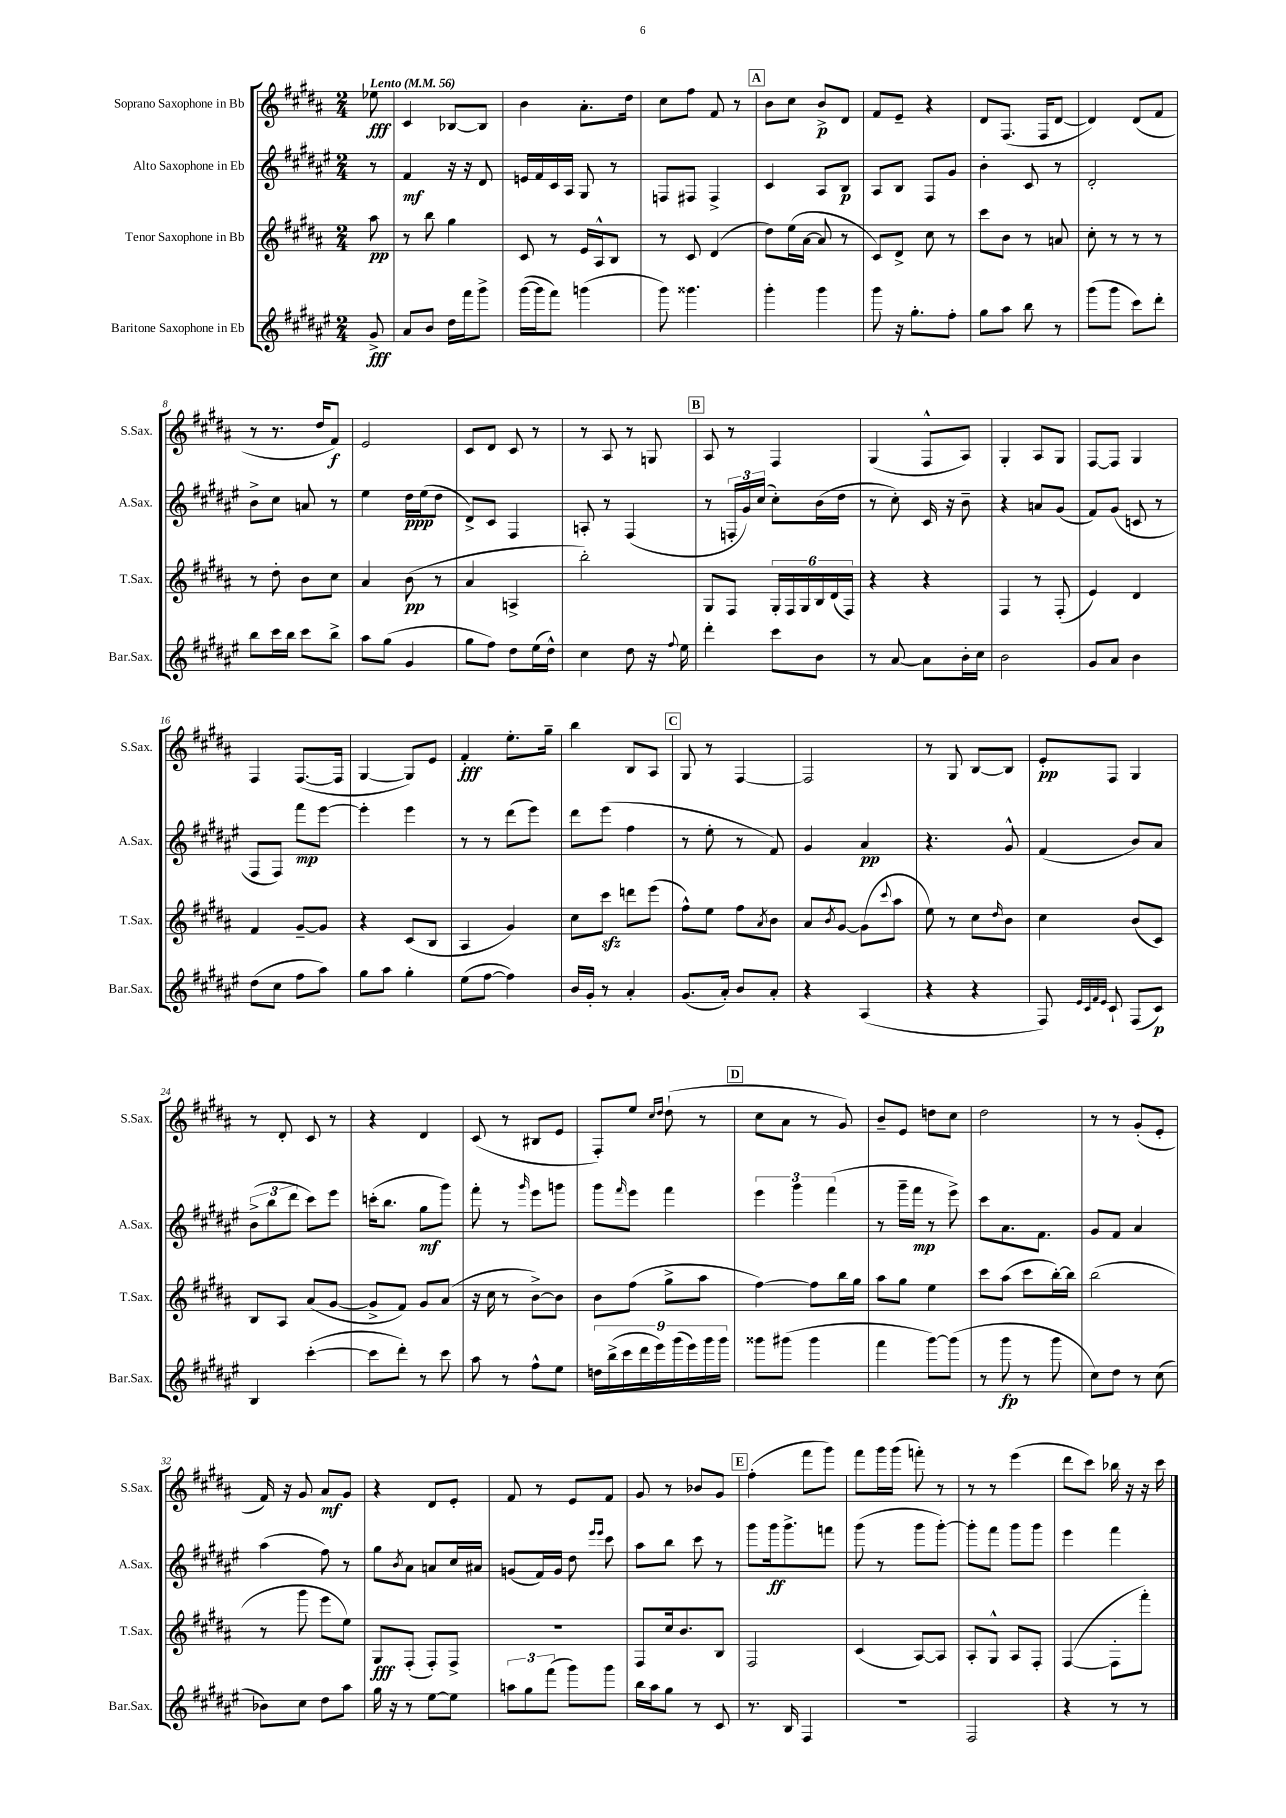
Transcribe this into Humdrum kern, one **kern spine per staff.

**kern	**kern	**kern	**kern
*staff4	*staff3	*staff2	*staff1
*clefG2	*clefG2	*clefG2	*clefG2
*k[f#c#g#d#a#e#]	*k[f#c#g#d#a#]	*k[f#c#g#d#a#e#]	*k[f#c#g#d#a#]
*M2/4	*M2/4	*M2/4	*M2/4
*MM56	*MM56	*MM56	*MM56
8g#^/	8aa#\	8r	8ee-\
=	=	=	=
8a#/L	8r	4f#/	4c#/
8b/J	8bb\	.	.
16dd#\LL	4gg#\	16r	[8B-/L
16fff#\J	.	16r	.
8ggg#^\J	.	8d#/	8B-/]J
=	=	=	=
([16ggg#\LL	8c#/	16e/LL	4b\
16ggg#\]J	.	16f#/	.
8fff#\J)	8r	16c#/	.
.	.	16A#/JJ	.
(4ggg\	16e/LL	8G#/	8.a#'\L
.	16A#^^/J	.	.
.	8B/J	8r	.
.	.	.	16dd#\Jk
=	=	=	=
8ggg#\)	8r	8F/L	8cc#\L
4.ggg##\	8c#/	8F#/J	8ff#\J
.	(4d#/	4F#^/	8f#/
.	.	.	8r
=	=	=	=
4ggg#'\	8dd#\L)	4c#/	8b\L
.	(16ee\L	.	8cc#\J
.	[16a#\JJ	.	.
4ggg#\	8a#/]	8A#/L	8b^/L
.	8r	8B/J	8d#/J
=	=	=	=
8ggg#\	8c#/L)	8A#/L	8f#/L
16r	8d#^/J	8B/J	8e~/J
8.gg#'\L	.	.	.
.	8cc#\	8F#/L	4r
8ff#'\J	8r	8g#/J	.
=	=	=	=
8gg#\L	8ccc#\L	4b'\	8d#/L
8aa#\J	8b\J	.	(8.F#/J
8bb\	8r	8c#/	.
.	.	.	16F#/LK
8r	8a/	8r	[8d#/J
=	=	=	=
(8ggg#\L	8cc#'\	2d#'/	4d#/])
8ggg#\J	8r	.	.
8ccc#\L)	8r	.	(8d#/L
8ddd#'\J	8r	.	8f#/J
=	=	=	=
8bb\L	8r	8b^\L	8r
16ccc#\L	8dd#'\	8cc#\J	8.r
16bb\JJ	.	.	.
8ccc#\L	8b\L	8a/	.
.	.	.	16dd#/LK
8bb^\J	8cc#\J	8r	8f#/J)
=	=	=	=
8aa#\L	4a#/	4ee#\	2e/
(8gg#\J	.	.	.
4g#/	(8b\	16dd#\LL	.
.	.	(16ee#\J	.
.	8r	8dd#\J	.
=	=	=	=
8gg#\L	4a#/	8d#^/L)	8c#/L
8ff#\J)	.	8c#/J	8d#/J
8dd#\L	4A^/	4F#/	8c#/
(16ee#\L	.	.	8r
16dd#^^\JJ)	.	.	.
=	=	=	=
4cc#\	2bb'\)	8A'/	8r
.	.	8r	8A#/
8dd#\	.	(4F#/	8r
16r	.	.	8G/
8qqff#/	.	.	.
16ee#\	.	.	.
=	=	=	=
4ddd#'\	8G#/L	8r	8A#/
.	8F#/J	24F'/LL	8r
.	.	24g#/)	.
.	.	(24cc#/JJ	.
8ccc#\L	24G#'/LL	8cc#'\L)	4F#/
.	24F#/	.	.
.	24G#/	.	.
8b\J	24B/	(16b\L	.
.	(24d#/	.	.
.	.	16dd#\JJ	.
.	24F#/JJ)	.	.
=	=	=	=
8r	4r	8r	(4G#/
[8a#/	.	8cc#'\)	.
8a#\]L	4r	16c#/	8F#^^/L
.	.	16r	.
16b'\L	.	8b~\	8A#/J)
16cc#\JJ	.	.	.
=	=	=	=
2b\	4F#/	4r	4G#'/
.	8r	8a/L	8A#/L
.	(8F#'/	(8g#/J	8G#/J
=	=	=	=
8g#/L	4e/)	8f#/L)	[8F#/L
8a#/J	.	(8g#/J	8F#/]J
4b\	4d#/	8c/	4G#/
.	.	8r	.
=	=	=	=
(8dd#\L	4f#/	8F#/L	4F#/
8cc#\J	.	8F#/J)	.
8ff#\L	[8g#~/L	8fff#\L	([8.F#/L
8aa#\J)	8g#/]J	[8eee#\J	.
.	.	.	16F#/]Jk
=	=	=	=
8gg#\L	4r	4eee#'\]	[4G#/
8aa#\J	.	.	.
4gg#'\	(8c#/L	4eee#\	8G#/]L)
.	8B/J	.	8e/J
=	=	=	=
(8ee#\L	4A#/	8r	4f#'/
[8ff#\J	.	8r	.
4ff#\])	4g#/)	(8ddd#\L	8.ee'\L
.	.	8eee#\J)	.
.	.	.	16gg#~\Jk
=	=	=	=
16b/LL	8cc#\L	8ddd#\L	4bb\
16g#'/JJ	.	.	.
8r	8ccc#\J	(8eee#\J	.
4a#'/	8ddd\L	4ff#\	8B/L
.	(8eee\J	.	8A#/J
=	=	=	=
(8.g#/L	8ff#^^\L)	8r	8G#/
.	8ee\J	8ee#'\	8r
16a#'/Jk)	.	.	.
8b/L	8ff#\L	8r	[4F#/
.	8qa#/	.	.
8a#'/J	8b\J	8f#/)	.
=	=	=	=
4r	8a#/L	4g#/	2F#/]
.	8qb/	.	.
.	[8g#/J	.	.
(4A#/	(8g#\]L	4a#/	.
.	8qqccc#/	.	.
.	8aa#\J	.	.
=	=	=	=
4r	8ee\)	4.r	8r
.	8r	.	8G#/
4r	8cc#\L	.	[8B/L
.	16qqdd#/	.	.
.	8b\J	8g#^^/	8B/]J
=	=	=	=
8F#/)	4cc#\	(4f#/	8e'/L
32qqe#/LLL	.	.	.
32qqc#/	.	.	.
32qqf#/	.	.	.
32qqe#/JJJ	.	.	.
8c#`/	.	.	8F#/J
(8F#/L	(8b/L	8b/L)	4G#/
8c#/J)	8c#/J)	8a#/J	.
=	=	=	=
4B/	8B/L	(12b^\L	8r
.	.	12bb\	.
.	8A#/J	.	8d#'/
.	.	12ddd#\J	.
([4ccc#'\	(8a#/L	8ccc#\L)	8c#/
.	[8g#/J	8eee#\J	8r
=	=	=	=
8ccc#\]L	8g#^/]L	(16ccc'\LK	4r
.	.	8.bb\J	.
8ddd#'\J)	8f#/J)	.	.
8r	8g#/L	8gg#\L	4d#/
8ccc#\	(8a#/J	8ggg#\J)	.
=	=	=	=
8aa#\	16r	8fff#'\	(8c#/
.	16cc#\	.	.
8r	8r	8r	8r
.	.	16qqggg#/	.
8ff#^^\L	[8b^\L)	8eee#\L	8B#/L
8ee#\J	8b\]J	8ggg\J	8e/J
=	=	=	=
18dd\LL	8b\L	8ggg#\L	8F#'/L)
(18bb^\	.	.	.
18ccc#\	.	.	.
.	.	16qqfff#/	.
.	(8ff#\J	8eee#\J	8ee/J
18ddd#\	.	.	.
18eee#\)	.	.	.
.	.	.	16qqcc#/LL
.	.	.	16qqdd#/JJ
.	8gg#^\L	4fff#\	(8dd#`\
(18ggg#\	.	.	.
18eee#\)	.	.	.
.	8aa#\J	.	8r
18ggg#\	.	.	.
18ggg#\JJ	.	.	.
=	=	=	=
8ggg##\L	[4ff#\)	6eee#\	8cc#\L
(8ggg#\J	.	.	8a#\J
.	.	6ggg#\	.
4ggg#\	8ff#\]L	.	8r
.	.	(6fff#\	.
.	16bb\L	.	8g#/)
.	16gg#\JJ	.	.
=	=	=	=
4fff#\	8aa#\L	8r	8b~/L
.	8gg#\J	16ggg#~\LL	8e/J
.	.	16fff#\JJ	.
[8ggg#\L)	4ee\	8r	8dd\L
(8ggg#\]J	.	8eee#^\)	8cc#\J
=	=	=	=
8r	8ccc#\L	8ccc#\L	2dd#\
8ggg#\	(8aa#\J	8.a#\	.
8r	8ccc#\L	.	.
.	.	8.f#\J	.
8ggg#\	[16bb'\L)	.	.
.	16bb\]JJ	.	.
=	=	=	=
8cc#\L)	(2bb\	8g#/L	8r
8dd#\J	.	8f#/J	8r
8r	.	4a#/	(8g#'/L
(8cc#\	.	.	8e'/J
=	=	=	=
8b-\L)	8r	(4aa#\	16f#/)
.	.	.	16r
8cc#\J	8ggg#\	.	8g#/
8dd#\L	8eee\L	8ff#\)	8a#/L
8aa#\J	8ee\J)	8r	8g#/J
=	=	=	=
16gg#\	8G#/L	8gg#\L	4r
16r	.	.	.
.	.	8qb/	.
8r	(8F#'/J	8a#\J	.
[8ee#\L	8F#'/L)	8a/L	8d#/L
8ee#\]J	8F#^/J	16cc#/L	8e'/J
.	.	16a#/JJ	.
=	=	=	=
12aa\L	2r	(8g/L	8f#/
12gg#\	.	.	.
.	.	16f#/L)	8r
(12fff#\J	.	.	.
.	.	16g/JJ	.
8ggg#\L)	.	8dd#\	8e/L
.	.	16qqeee#/LL	.
.	.	16qqeee#/JJ	.
8ggg#\J	.	8ccc#\	8f#/J
=	=	=	=
16bb\LL	8F#/L	8aa#\L	8g#/
16aa#\J	.	.	.
8gg#\J	16cc#/k	8bb\J	8r
.	8.b/	.	.
8r	.	8ccc#\	8b-/L
8c#/	8B/J	8r	8g#/J
=	=	=	=
8.r	2F#/	8ggg#\L	(4ff#'\
.	.	16ggg#\k	.
16B/	.	8.ggg#^\	.
4F#/	.	.	8fff#\L
.	.	8fff\J	8ggg#\J)
=	=	=	=
2r	(4c#/	(8ggg#\	8fff#\L
.	.	8r	16ggg#\L
.	.	.	(16ggg#\JJ
.	[8A#/L)	8ggg#\L	8fff'\)
.	8A#/]J	[8ggg#'\J)	8r
=	=	=	=
2F#/	8A#'/L	8ggg#'\]L	8r
.	8G#^^/J	8fff#\J	8r
.	8A#/L	8ggg#\L	(4eee\
.	8F#'/J	8ggg#\J	.
=	=	=	=
4r	([4F#/	4eee#\	8ddd#\L
.	.	.	8ccc#\J)
8r	8F#'\]L	4fff#\	16bb-\
.	.	.	16r
8r	8fff#'\J)	.	16r
.	.	.	16ccc#\
==	==	==	==
*-	*-	*-	*-
